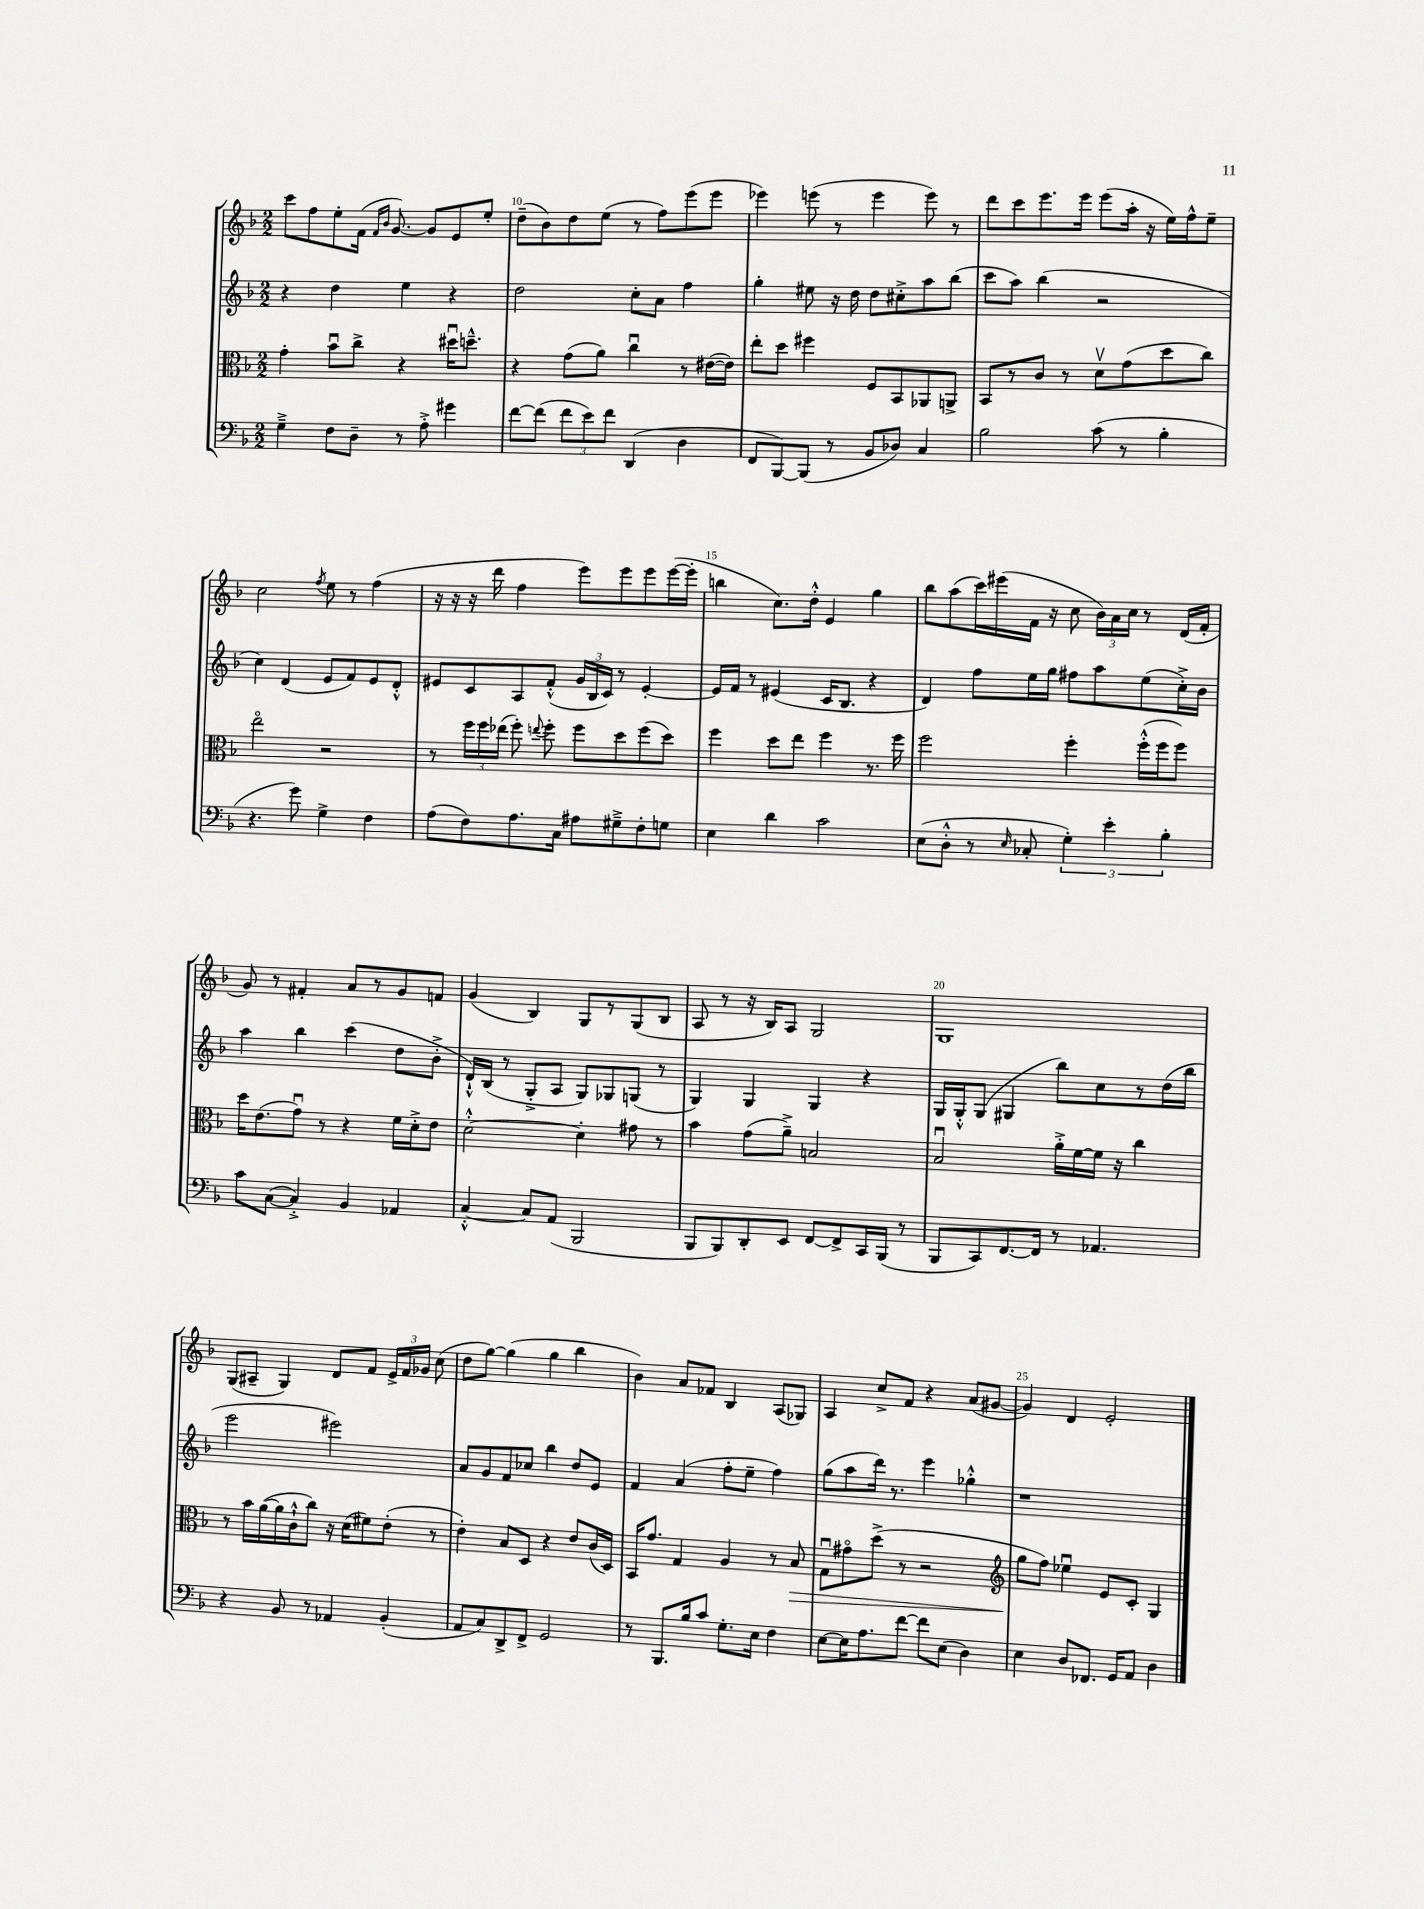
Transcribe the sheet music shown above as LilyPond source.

<<
\new StaffGroup <<
\new Staff = "s0" {
    \clef treble \key f \major \numericTimeSignature \time 2/2
    \autoBeamOff c'''8[ f''8 e''8-. f'16]( \grace { f'16[ bes'16] } g'8.~) g'8[ e'8 e''8]-. |
    d''8[--( bes'8) d''8 e''8]( r8 f''8[) e'''8( e'''8] |
    ees'''4) e'''8( r8 e'''4 e'''8) r8 |
    d'''8[ c'''8 e'''8. e'''16] e'''8[( a''16]-. r16 e''16[) f''16-^ e''8]-- |
    c''2 \acciaccatura { f''8 } e''8 r8 f''4( |
    r16 r16 r16 d'''16 f''4 e'''8[) e'''8 e'''8 e'''16~( e'''16]-. |
    b''4 c''8.[) d''16]-.-^ e'4 g''4 |
    bes''8[ a''8( c'''16) eis'''16( f'16] r16 c''8 \tuplet 3/2 { bes'16[) a'16 c''16] } r8 d'16[( f'16]-. |
    g'8) r8 fis'4-. a'8[ r8 g'8 f'8] |
    g'4( bes4) g8[ r8 g8( bes8] |
    a8 r8 r16 bes16[) a8] g2 |
    g1 |
    g8[( ais8]-- g4) d'8[ f'8] \tuplet 3/2 { e'16[-> f'16 ges'16] } c''8( |
    d''8[ g''8]~) g''4( g''4 bes''4 |
    bes'4) a'8[ fes'8] bes4 a8[( ges8]) |
    a4 c''8[-> f'8] r4 a'8[( gis'8]~ |
    gis'4) d'4 e'2-. \bar "|." |
}
\new Staff = "s1" {
    \clef treble \key f \major \numericTimeSignature \time 2/2
    \autoBeamOff r4 d''4 e''4 r4 |
    d''2 c''8[-. a'8] f''4 |
    g''4-. eis''8 r16 d''16 d''8[ cis''8-.-> a''8 bes''8]( |
    c'''8[ a''8]) bes''4( r2 |
    c''4) d'4( e'8[ f'8) e'8 d'8]-.-^ |
    eis'8[ c'8 a8 f'8]-.-^( \tuplet 3/2 { g'16[ bes16 c'16]) } r8 eis'4~-. |
    eis'16[ f'16] r8 eis'4( c'16[ bes8.] r4 |
    d'4) f''8[ e''16 g''16] fis''8[ a''8 e''8( c''16-.->) bes'16] |
    a''4 bes''4 c'''4( d''8[ bes'8]-.-> |
    d'16[-!-^) bes16]( r8 g8[-.-> a8] g8[) ges8 g8]( r8 |
    g4) g4 g4 r4 |
    g16[ g16-.-^ g8]( gis4 bes''8[) c''8 r8 d''16( bes''16] |
    e'''2 eis'''2) |
    a'8[ g'8 f'8 ces''8] bes''4 d''8[ e'8] |
    f'4 a'4( f''8[-. e''8]-- f''4) |
    g''8[( a''8 d'''16]) r8. e'''4 ges''4-.-^ |
    r1 \bar "|." |
}
\new Staff = "s2" {
    \clef alto \key f \major \numericTimeSignature \time 2/2
    \autoBeamOff g'4-. bes'8[\downbow c''8]-> r4 dis''16[\downbow d''8.]---^ |
    r4 g'8[( a'8]) c''4\downbow r8 eis'16[~( eis'16]) |
    e''8[-. d''8] fis''4 f8[ bes,8 aes,8 a,8]-> |
    bes,8[ r8 c'8] r8 d'8[\upbow g'8( d''8 c''8]) |
    e''2\flageolet r2 |
    r8 \tuplet 3/2 { f''16[ f''16 ees''16]( } f''8-.) \appoggiatura { e''8 } f''8-. f''8[ d''8 f''8( d''8]) |
    f''4 d''8[ e''8] f''4 r8. f''16 |
    f''2 f''4-. f''16[-.-^( f''16 f''8]) |
    d''16[ e'8.( g'8]\downbow) r8 r4 f'16[ d'16-.-> e'8] |
    d'2~-.-^ d'4-. gis'8 r8 |
    bes'4 g'8[( a'8]--->) b2 |
    bes2\downbow a'16[-.-> f'16~ f'16] r16 c''4 |
    r8 bes'16[ a'16~( a'16 c'16-!-^ c''8]) r16 d'16[( fis'8) e'8]-.( r8 |
    e'4-.) bes8[ d8] r4 e'8[ c'16( d16]) |
    bes,16[ g'8.] g4 a4 r8 bes8\> |
    g8[\downbow gis'8\flageolet d''8]->( r8 r2 |
    \clef treble g''8[\! f''8]) ees''4\downbow e'8[ c'8]-. g4 \bar "|." |
}
\new Staff = "s3" {
    \clef bass \key f \major \numericTimeSignature \time 2/2
    \autoBeamOff g4---> f8[ d8]-- r8 a8-.-> gis'4 |
    f'8[~ f'8]( \tuplet 3/2 { f'8[ e'8) f'8] } d,4( d4 |
    f,8[ bes,,8~) bes,,8]( r8 bes,8[ des8]) c4 |
    bes2 c'8( r8 bes4-. |
    r4. g'8) g4-> f4 |
    a8[( f8) a8. c16] ais8[ gis8---> f8-. g8] |
    e4 d'4 c'2 |
    e8[( d8]-.-^ r8 \grace { e16 } ces8-. \tuplet 3/2 { g4-.) e'4-. bes4-. } |
    c'8[ c8]~( c4-.->) bes,4 aes,4 |
    c4~-.-^ c8[ a,8]( bes,,2 |
    bes,,8[ bes,,8) d,8-. e,8] f,8[~ f,8-> c,16 bes,,16]( r8 |
    bes,,8[ c,8) f,8.~ f,16] r8 aes,4. |
    r4 bes,8 r8 aes,4 bes,4-.( |
    a,8[ c8) d,8-> f,8]-> g,2 |
    r8 bes,,8.[ bes16 c'8] g8.[-. e16] f4 |
    e8[~ e16 a8. f'8]~ f'8[ e8]( d4) |
    e4 d8[ fes,8.] g,16[ a,8] d4 \bar "|." |
}
>>
>>
\layout { \context { \Score currentBarNumber = #9 \override BarNumber.break-visibility = ##(#f #t #t) barNumberVisibility = #(every-nth-bar-number-visible 5) } }
